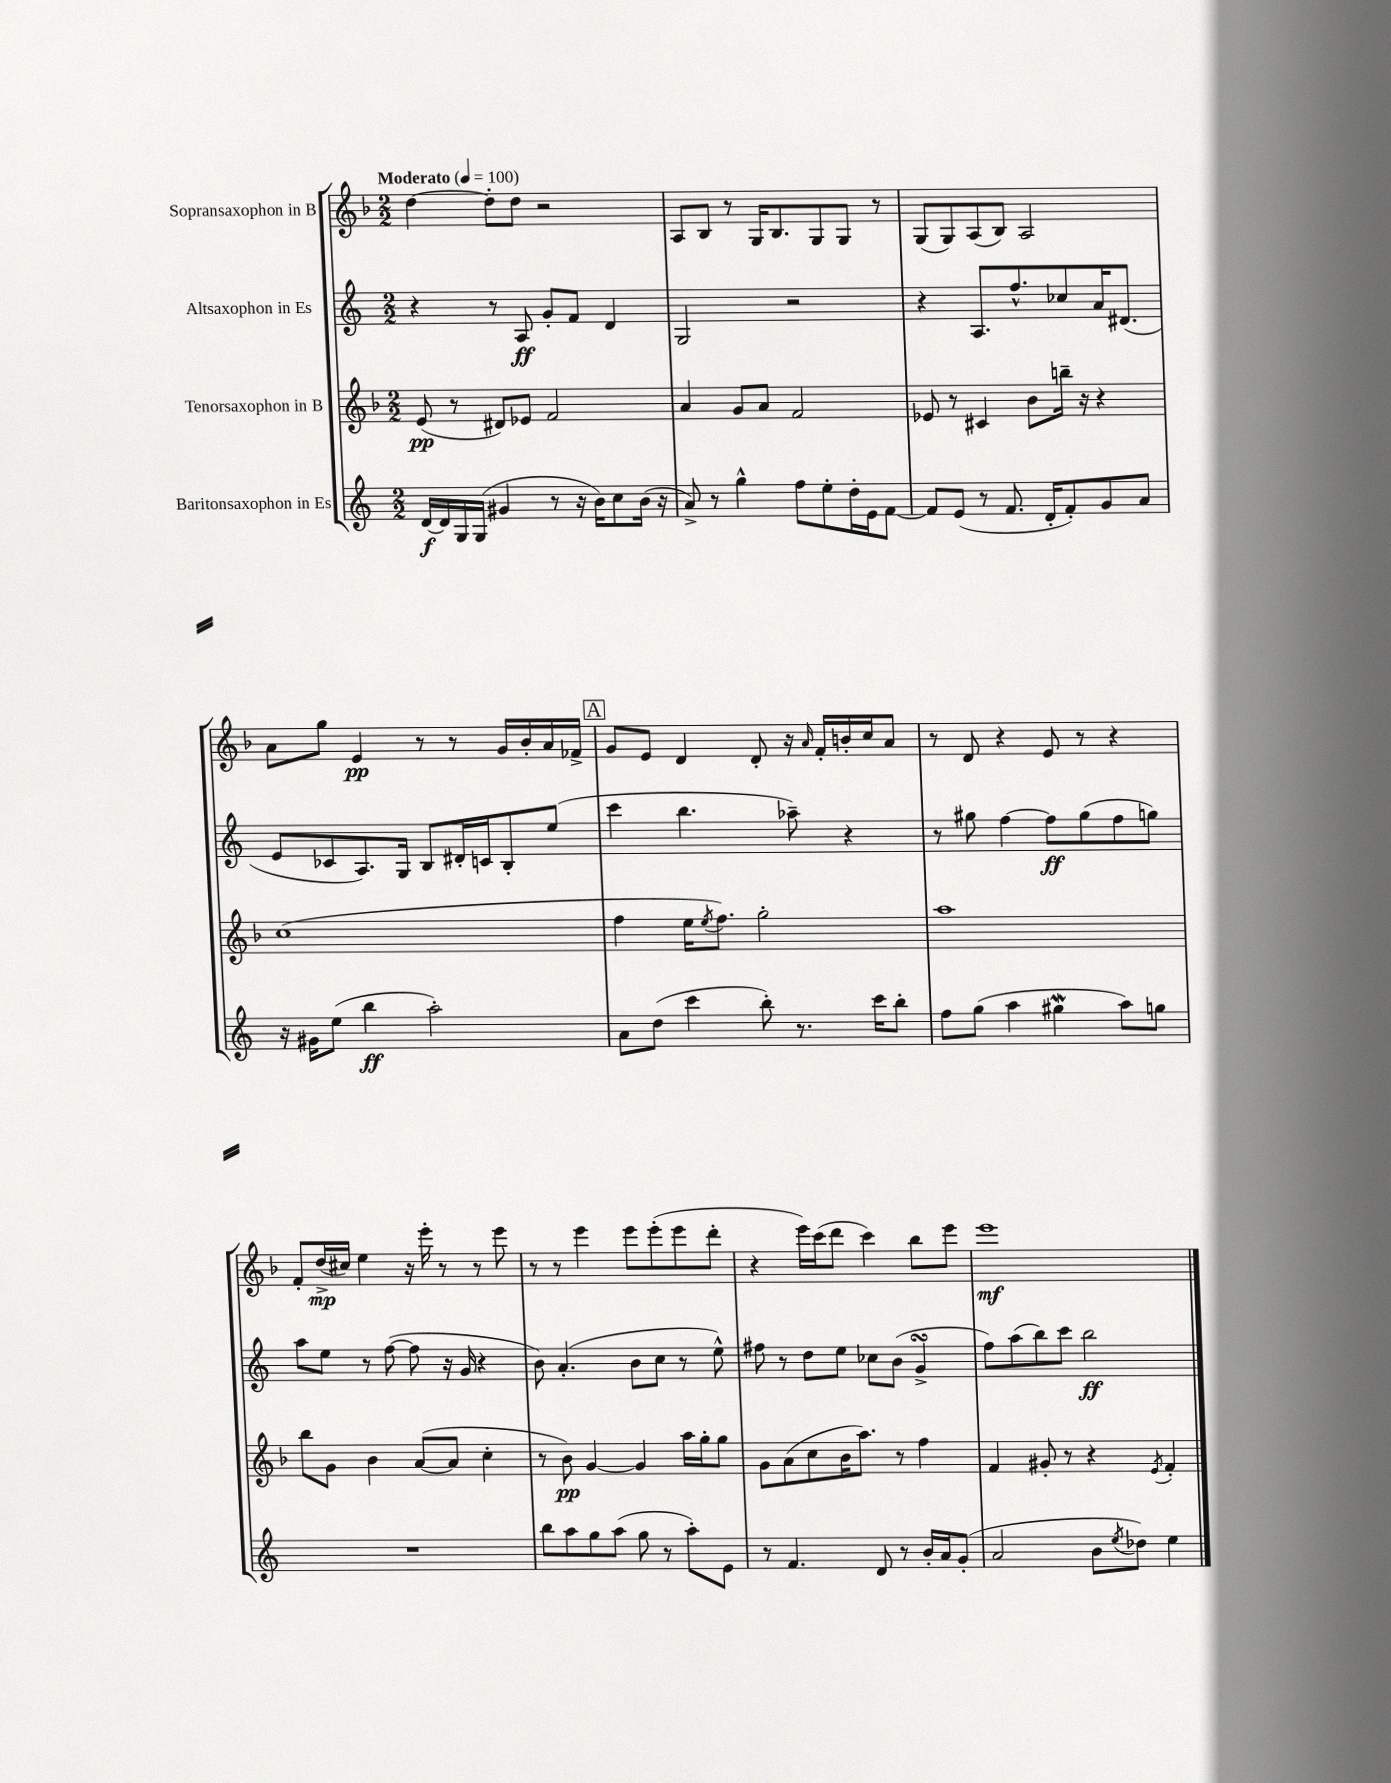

**kern	**dynam	**kern	**dynam	**kern	**dynam	**kern	**dynam
*part4	*part4	*part3	*part3	*part2	*part2	*part1	*part1
*staff4	*staff4	*staff3	*staff3	*staff2	*staff2	*staff1	*staff1
*I"Baritonsaxophon in Es	*	*I"Tenorsaxophon in B	*	*I"Altsaxophon in Es	*	*I"Sopransaxophon in B	*
*clefG2	*	*clefG2	*	*clefG2	*	*clefG2	*
*k[]	*	*k[b-]	*	*k[]	*	*k[b-]	*
*M2/2	*	*M2/2	*	*M2/2	*	*M2/2	*
*MM100	*	*MM100	*	*MM100	*	*MM100	*
=1	=1	=1	=1	=1	=1	=1	=1
!	!	!	!	!	!	!LO:TX:a:B:t=Moderato	!
[16d/LL	f	(8e/	pp	4r	.	[4dd\	.
16d/]	.	.	.	.	.	.	.
16G/	.	8r	.	.	.	.	.
(16G/JJ	.	.	.	.	.	.	.
4g#X/	.	8d#X/L)	.	8r	.	8dd'\L]	.
.	.	8e-X/J	.	8A/	ff	8dd\J	.
8r	.	2f/	.	8g'/L	.	2r	.
16r	.	.	.	8f/J	.	.	.
16b\KL)	.	.	.	.	.	.	.
8cc\	.	.	.	4d/	.	.	.
(16b\Jk	.	.	.	.	.	.	.
16r	.	.	.	.	.	.	.
=2	=2	=2	=2	=2	=2	=2	=2
8a^/)	.	4a/	.	2G/	.	8A/L	.
8r	.	.	.	.	.	8B-/J	.
4gg^^\	.	8g/L	.	.	.	8r	.
.	.	8a/J	.	.	.	16G/KL	.
.	.	.	.	.	.	8.B-/	.
8ff\L	.	2f/	.	2r	.	.	.
8ee'\	.	.	.	.	.	8G/	.
16dd'\L	.	.	.	.	.	8G/J	.
16e\J	.	.	.	.	.	.	.
[8f\J	.	.	.	.	.	8r	.
=3	=3	=3	=3	=3	=3	=3	=3
8f/L]	.	8e-X/	.	4r	.	(8G/L	.
(8e/J	.	8r	.	.	.	8G/)	.
8r	.	4c#X/	.	8.A/L	.	(8A/	.
8.f/	.	.	.	.	.	8B-/J)	.
.	.	.	.	8.ff^^/	.	.	.
.	.	8b-\L	.	.	.	2A/	.
16d'/KL	.	.	.	.	.	.	.
8f'/)	.	16bbn~\Jk	.	8cc-X/	.	.	.
.	.	16r	.	.	.	.	.
8g/	.	4r	.	16a/K	.	.	.
.	.	.	.	(8.d#X/J	.	.	.
8a/J	.	.	.	.	.	.	.
!!LO:LB:g=z
=4	=4	=4	=4	=4	=4	=4	=4
16r	.	(1cc	.	8e/L	.	8a\L	.
16g#X\KL	.	.	.	.	.	.	.
(8ee\J	.	.	.	8c-X/	.	8gg\J	.
4bb\	ff	.	.	8.A/)	.	4e/	pp
.	.	.	.	16G/Jk	.	.	.
2aa'\)	.	.	.	8B/L	.	8r	.
.	.	.	.	16d#X'/L	.	8r	.
.	.	.	.	16cn/J	.	.	.
.	.	.	.	8B'/	.	16g/LL	.
.	.	.	.	.	.	16b-'/	.
.	.	.	.	(8ee/J	.	16a/	.
.	.	.	.	.	.	16f-X^/JJ	.
!!LO:REH:place=s1:t=A
=5	=5	=5	=5	=5	=5	=5	=5
8a\L	.	4ff\	.	4ccc\	.	8g/L	.
(8dd\J	.	.	.	.	.	8e/J	.
4ccc\	.	16ee\KL	.	4.bb\	.	4d/	.
.	.	8qee/	.	.	.	.	.
.	.	8.ff\J)	.	.	.	.	.
8bb'\)	.	2gg'\	.	.	.	8d'/	.
8.r	.	.	.	8aa-X~\)	.	16r	.
.	.	.	.	.	.	16qqa/	.
.	.	.	.	.	.	16f'/LL	.
.	.	.	.	4r	.	16bn'/	.
16ccc\KL	.	.	.	.	.	16cc/J	.
8bb'\J	.	.	.	.	.	8a/J	.
=6	=6	=6	=6	=6	=6	=6	=6
8ff\L	.	1aa	.	8r	.	8r	.
(8gg\J	.	.	.	8gg#X\	.	8d/	.
4aa\	.	.	.	[4ff\	.	4r	.
4gg#XW\	.	.	.	8ff\L]	ff	8e/	.
.	.	.	.	(8gg#\	.	8r	.
8aa\L)	.	.	.	8ff\	.	4r	.
8ggn\J	.	.	.	8ggn\J)	.	.	.
!!LO:LB:g=z
=7	=7	=7	=7	=7	=7	=7	=7
1r	.	8bb-\L	.	8aa\L	.	8f'/L	.
.	.	8g\J	.	8ee\J	.	(16dd^/L	mp
.	.	.	.	.	.	16cc#X/JJ)	.
.	.	4b-\	.	8r	.	4ee\	.
.	.	.	.	([8ff\	.	.	.
.	.	([8a/L	.	8ff\]	.	16r	.
.	.	.	.	.	.	16eee'\	.
.	.	8a/J]	.	16r	.	8r	.
.	.	.	.	16g/	.	.	.
.	.	4cc'\	.	4r	.	8r	.
.	.	.	.	.	.	8eee\	.
=8	=8	=8	=8	=8	=8	=8	=8
8bb\L	.	8r	.	8b\)	.	8r	.
8aa\	.	8b-\)	pp	(4.a'/	.	8r	.
8gg\	.	[4g/	.	.	.	4eee\	.
(8aa\J	.	.	.	.	.	.	.
8gg\	.	4g/]	.	8b\L	.	8eee\L	.
8r	.	.	.	8cc\J	.	(8eee'\	.
8aa'\L)	.	16aa\LL	.	8r	.	8eee\	.
.	.	16gg'\J	.	.	.	.	.
8e\J	.	8gg\J	.	8ee^^\)	.	8ddd'\J	.
=9	=9	=9	=9	=9	=9	=9	=9
8r	.	8g\L	.	8ff#X\	.	4r	.
4.f/	.	(8a\	.	8r	.	.	.
.	.	8cc\	.	8dd\L	.	16eee\LL)	.
.	.	.	.	.	.	(16ccc\J	.
.	.	16b-\K	.	8ee\J	.	8ddd\J	.
.	.	8.aa\J)	.	.	.	.	.
8d/	.	.	.	8cc-X\L	.	4ccc\)	.
8r	.	8r	.	(8b\J	.	.	.
16b'/LL	.	4ff\	.	4gsSSS^/	.	8bb-\L	.
16a/J	.	.	.	.	.	.	.
(8g'/J	.	.	.	.	.	8eee\J	.
=10	=10	=10	=10	=10	=10	=10	=10
2a/	.	4f/	.	8ff\L)	.	1eee	mf
.	.	.	.	(8aa\	.	.	.
.	.	8g#X'/	.	8bb\)	.	.	.
.	.	8r	.	8ccc\J	.	.	.
8b\L	.	4r	.	2bb\	ff	.	.
8qee/	.	.	.	.	.	.	.
8dd-X\J)	.	.	.	.	.	.	.
.	.	8qe/	.	.	.	.	.
4ee\	.	4f'/	.	.	.	.	.
==	==	==	==	==	==	==	==
*-	*-	*-	*-	*-	*-	*-	*-
